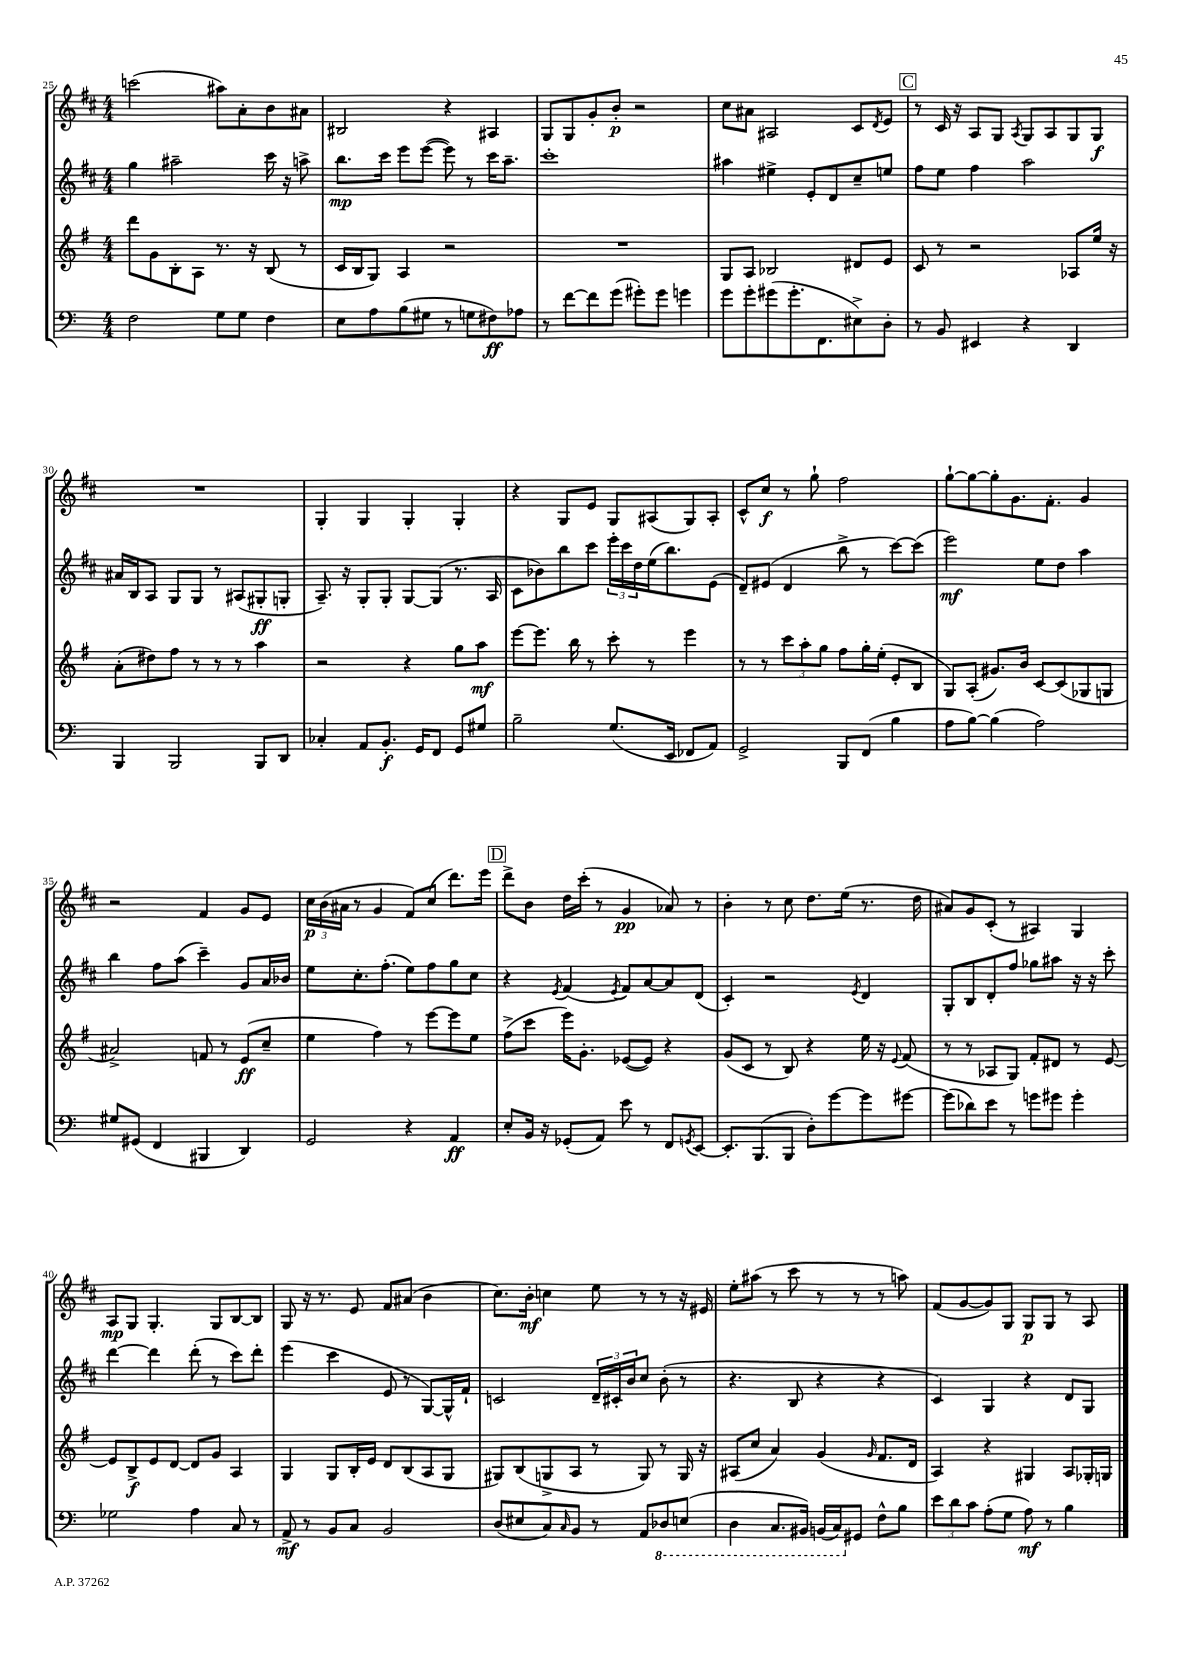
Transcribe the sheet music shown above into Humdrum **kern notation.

**kern	**dynam	**kern	**dynam	**kern	**dynam	**kern	**dynam
*part4	*part4	*part3	*part3	*part2	*part2	*part1	*part1
*staff4	*staff4	*staff3	*staff3	*staff2	*staff2	*staff1	*staff1
*clefF4	*	*clefG2	*	*clefG2	*	*clefG2	*
*k[]	*	*k[f#]	*	*k[f#c#]	*	*k[f#c#]	*
*M4/4	*	*M4/4	*	*M4/4	*	*M4/4	*
=25	=25	=25	=25	=25	=25	=25	=25
2F\	.	8ddd\L	.	4gg\	.	(2cccn\	.
.	.	8g\	.	.	.	.	.
.	.	8B'\	.	2aa#X~\	.	.	.
.	.	8A\J	.	.	.	.	.
8G\L	.	8.r	.	.	.	8aa#X\L)	.
8G\J	.	.	.	.	.	8a'\	.
.	.	16r	.	.	.	.	.
4F\	.	(8B/	.	16ccc#\	.	8b\	.
.	.	.	.	16r	.	.	.
.	.	8r	.	8aan^\	.	8a#X\J	.
=26	=26	=26	=26	=26	=26	=26	=26
8E\L	.	16c/LL	.	8.bb\L	mp	2B#X/	.
.	.	16B/J	.	.	.	.	.
8A\	.	8G/J)	.	.	.	.	.
.	.	.	.	16ccc#\Jk	.	.	.
(8B\	.	4A/	.	8eee\L	.	.	.
8G#X\J	.	.	.	([8eee\J	.	.	.
8r	.	2r	.	8eee\])	.	4r	.
8Gn\L	.	.	.	8r	.	.	.
8F#X\)	ff	.	.	16ccc#\KL	.	4A#X/	.
.	.	.	.	8.aa~\J	.	.	.
8A-X\J	.	.	.	.	.	.	.
=27	=27	=27	=27	=27	=27	=27	=27
8r	.	1r	.	1ccc#'	.	8G/L	.
[8f\L	.	.	.	.	.	8G/	.
8f\]	.	.	.	.	.	8g'/	.
(8g\J	.	.	.	.	.	8b'/J	p
8g#X'\L)	.	.	.	.	.	2r	.
8g#\J	.	.	.	.	.	.	.
4gn\	.	.	.	.	.	.	.
=28	=28	=28	=28	=28	=28	=28	=28
8g\L	.	8G/L	.	4aa#X\	.	8cc#\L	.
8g'\	.	8A/J	.	.	.	8a#X\J	.
(8g#X\	.	2B-X/	.	4ee#X^\	.	2A#X/	.
8.g#'\	.	.	.	.	.	.	.
.	.	.	.	8e'/L	.	.	.
8.FF\	.	.	.	.	.	.	.
.	.	.	.	8d/	.	.	.
8E#X^\)	.	8d#X/L	.	8cc#~/	.	8c#/L	.
.	.	.	.	.	.	8qd/	.
8D'\J	.	8e/J	.	8een/J	.	8e/J	.
!!LO:REH:place=s1:t=C
=29	=29	=29	=29	=29	=29	=29	=29
8r	.	8c/	.	8ff#\L	.	8r	.
8BB/	.	8r	.	8ee\J	.	16c#/	.
.	.	.	.	.	.	16r	.
4EE#X/	.	2r	.	4ff#\	.	8A/L	.
.	.	.	.	.	.	8G/J	.
.	.	.	.	.	.	8qA/	.
4r	.	.	.	2aa\	.	8G/L	.
.	.	.	.	.	.	8A/	.
4DD/	.	8A-X/L	.	.	.	8G/	.
.	.	16ee/Jk	.	.	.	8G/J	f
.	.	16r	.	.	.	.	.
!!LO:LB:g=z
=30	=30	=30	=30	=30	=30	=30	=30
4BBB/	.	(8a'\L	.	16a#X/LL	.	1r	.
.	.	.	.	16B/J	.	.	.
.	.	8dd#X\)	.	8A/J	.	.	.
2BBB/	.	8ff#\J	.	8G/L	.	.	.
.	.	8r	.	8G/J	.	.	.
.	.	8r	.	8r	.	.	.
.	.	8r	.	(8A#X/L	.	.	.
8BBB/L	.	4aa\	.	8G#X'/	ff	.	.
8DD/J	.	.	.	8Gn'/J	.	.	.
=31	=31	=31	=31	=31	=31	=31	=31
4C-X'/	.	2r	.	8.A~/)	.	4G'/	.
.	.	.	.	16r	.	.	.
8AA/L	.	.	.	8G'/L	.	4G/	.
8.BB'/J	f	.	.	8G'/J	.	.	.
.	.	4r	.	[8G/L	.	4G'/	.
16GG/KL	.	.	.	.	.	.	.
8FF/J	.	.	.	(8G/J]	.	.	.
8GG/L	.	8gg\L	.	8.r	.	4G'/	.
8G#X/J	.	8aa\J	mf	.	.	.	.
.	.	.	.	16A/	.	.	.
=32	=32	=32	=32	=32	=32	=32	=32
2B~\	.	[8eee\L	.	8c#\L	.	4r	.
.	.	8.eee\J]	.	8b-X\)	.	.	.
.	.	.	.	8bb\	.	8G/L	.
.	.	16bb\	.	.	.	.	.
.	.	8r	.	8ccc#\J	.	8e/J	.
(8.G/L	.	8ccc'\	.	24eee'\LL	.	8G/L	.
.	.	.	.	24ccc#\	.	.	.
.	.	.	.	24dd\	.	.	.
.	.	8r	.	(16ee\J	.	(8A#X/	.
16EE/Jk	.	.	.	8.bb\)	.	.	.
8FF-X/L	.	4eee\	.	.	.	8G/)	.
8AA/J)	.	.	.	(8e\J	.	8A#'/J	.
=33	=33	=33	=33	=33	=33	=33	=33
2GG^/	.	8r	.	8d~/L)	.	8c#^^/L	.
.	.	8r	.	(8e#X/J	.	8cc#/J	f
.	.	12ccc\L	.	4d/	.	8r	.
.	.	12aa'\	.	.	.	.	.
.	.	.	.	.	.	8gg`\	.
.	.	12gg\J	.	.	.	.	.
8BBB/L	.	8ff#\L	.	8bb^\	.	2ff#\	.
(8FF/J	.	16gg'\L	.	8r	.	.	.
.	.	(16ee'\JJ	.	.	.	.	.
4B\	.	8e'/L	.	[8ccc#\L)	.	.	.
.	.	8B/J	.	(8ccc#\J]	.	.	.
=34	=34	=34	=34	=34	=34	=34	=34
8A\L	.	8G/L)	.	2eee\)	mf	[8gg`\L	.
[8B\J)	.	(8A'/J	.	.	.	8gg\_	.
(4B\]	.	8.g#X/L)	.	.	.	8gg'\]	.
.	.	.	.	.	.	8.g\	.
.	.	16b/Jk	.	.	.	.	.
2A\)	.	[8c/L	.	8ee\L	.	.	.
.	.	.	.	.	.	8.f#'\J	.
.	.	(8c/]	.	8dd\J	.	.	.
.	.	8G-X/	.	4aa\	.	4g/	.
.	.	8Gn/J	.	.	.	.	.
!!LO:LB:g=z
=35	=35	=35	=35	=35	=35	=35	=35
8G#X/L	.	2a#X^/)	.	4bb\	.	2r	.
(8GG#X/J	.	.	.	.	.	.	.
4FF/	.	.	.	8ff#\L	.	.	.
.	.	.	.	(8aa\J	.	.	.
4BBB#X/	.	8fn/	.	4ccc#~\)	.	4f#/	.
.	.	8r	.	.	.	.	.
4DD/)	.	(8e/L	ff	8g/L	.	8g/L	.
.	.	8cc~/J	.	16a/L	.	8e/J	.
.	.	.	.	16b-X/JJ	.	.	.
=36	=36	=36	=36	=36	=36	=36	=36
2GG/	.	4ee\	.	8ee\L	.	24cc#\LL	p
.	.	.	.	.	.	(24b\	.
.	.	.	.	.	.	24a#X\JJ	.
.	.	.	.	8.cc#'\	.	8r	.
.	.	4ff#\)	.	.	.	4g/	.
.	.	.	.	(8.ff#'\J	.	.	.
4r	.	8r	.	8ee\L)	.	8f#/L)	.
.	.	[8eee\L	.	8ff#\	.	(8cc#/J	.
4AA/	ff	8eee\]	.	8gg\	.	8.ddd\L)	.
.	.	8ee\J	.	8cc#\J	.	.	.
.	.	.	.	.	.	16eee\Jk	.
!!LO:REH:place=s1:t=D
=37	=37	=37	=37	=37	=37	=37	=37
8E'/L	.	(8ff#^\L	.	4r	.	8ddd^\L	.
16BB/Jk	.	8ccc\J	.	.	.	8b\J	.
16r	.	.	.	.	.	.	.
.	.	.	.	8qe/	.	.	.
(8GG-X'/L	.	16eee\KL)	.	(4f#/	.	16dd\LL	.
.	.	8.g'\J	.	.	.	(16ccc#'\JJ	.
8AA/J)	.	.	.	.	.	8r	.
.	.	.	.	8qe/	.	.	.
8e\	.	([8e-X/L	.	8f#/L)	.	4g/	pp
8r	.	8e-/J])	.	[8a/	.	.	.
8FF/L	.	4r	.	8a/]	.	8a-X/)	.
8qGGn/	.	.	.	.	.	.	.
[8EE/J	.	.	.	(8d/J	.	8r	.
=38	=38	=38	=38	=38	=38	=38	=38
8.EE'/L]	.	(8g/L	.	4c#'/)	.	4b'\	.
.	.	8c/J	.	.	.	.	.
(8.BBB/	.	.	.	.	.	.	.
.	.	8r	.	2r	.	8r	.
8BBB/J	.	8B/)	.	.	.	8cc#\	.
8D'\L)	.	4r	.	.	.	8.dd\L	.
[8g\	.	.	.	.	.	.	.
.	.	.	.	.	.	(16ee\Jk	.
.	.	.	.	8qe/	.	.	.
8g\]	.	16ee\	.	4d/	.	8.r	.
.	.	16r	.	.	.	.	.
.	.	8qqe/	.	.	.	.	.
[8g#X\J	.	(8f#/	.	.	.	.	.
.	.	.	.	.	.	16dd\	.
=39	=39	=39	=39	=39	=39	=39	=39
(8g#\L]	.	8r	.	8G'/L	.	8a#X/L)	.
8d-X\)	.	8r	.	8B/	.	8g/	.
8e\J	.	8A-X/L	.	8d'/	.	(8c#'/J	.
8r	.	8G/J)	.	8ff#/J	.	8r	.
8gn\L	.	8f#'/L	.	8gg-X\L	.	4A#X/)	.
8g#X\J	.	8d#X/J	.	8aa#X\J	.	.	.
4g#'\	.	8r	.	16r	.	4G/	.
.	.	.	.	16r	.	.	.
.	.	[8e/	.	8ccc#'\	.	.	.
!!LO:LB:g=z
=40	=40	=40	=40	=40	=40	=40	=40
2G-X\	.	8e/L]	.	[4ddd\	.	8A/L	mp
.	.	8B^/	f	.	.	8G/J	.
.	.	8e/	.	4ddd\]	.	4.G'/	.
.	.	[8d/J	.	.	.	.	.
4A\	.	8d/L]	.	(8ddd'\	.	.	.
.	.	8g/J	.	8r	.	8G/L	.
8C/	.	4A/	.	8ccc#\L)	.	[8B/	.
8r	.	.	.	8ddd'\J	.	8B/J]	.
=41	=41	=41	=41	=41	=41	=41	=41
8AA^/	mf	4G/	.	(4eee\	.	8G/	.
8r	.	.	.	.	.	16r	.
.	.	.	.	.	.	8.r	.
8BB/L	.	8G/L	.	4ccc#\	.	.	.
8C/J	.	16B'/L	.	.	.	8e/	.
.	.	16e/JJ	.	.	.	.	.
2BB/	.	8d/L	.	8e/	.	8f#/L	.
.	.	(8B/	.	8r	.	(8a#X/J	.
.	.	8A/	.	[8G/L)	.	4b\	.
.	.	8G/J	.	16G^^/L]	.	.	.
.	.	.	.	16f#`/JJ	.	.	.
=42	=42	=42	=42	=42	=42	=42	=42
(8D/L	.	8G#X/L)	.	2cn/	.	8.cc#\L)	.
8E#X/	.	(8B/	.	.	.	.	.
.	.	.	.	.	.	16b'\Jk	mf
8C/)	.	8Gn^/	.	.	.	4ccn\	.
16qqC/	.	.	.	.	.	.	.
8BB/J	.	8A/J	.	.	.	.	.
8r	.	8r	.	24d~/LL	.	8ee\	.
.	.	.	.	24c#X'/	.	.	.
.	.	.	.	24b/J	.	.	.
8AA/L	.	8G/)	.	8cc#/J	.	8r	.
*8ba	*	*	*	*	*	*	*
8DD-X/	.	8r	.	(8b'\	.	8r	.
(8EEn/J	.	16G/	.	8r	.	16r	.
.	.	16r	.	.	.	16e#X/	.
=43	=43	=43	=43	=43	=43	=43	=43
4DD\	.	(8A#X/L	.	4.r	.	8ee'\L	.
.	.	8cc/J	.	.	.	(8aa#X\J	.
8.CC/L	.	4a/)	.	.	.	8r	.
.	.	.	.	8B/	.	8ccc#\	.
16BBB#X/Jk)	.	.	.	.	.	.	.
(16BBBn/LL	.	(4g/	.	4r	.	8r	.
16CC/J)	.	.	.	.	.	.	.
*X8ba	*	*	*	*	*	*	*
8GG#X/J	.	.	.	.	.	8r	.
.	.	16qqg/	.	.	.	.	.
8F^^\L	.	8.f#/L	.	4r	.	8r	.
8B\J	.	.	.	.	.	8aan\)	.
.	.	16d/Jk	.	.	.	.	.
=44	=44	=44	=44	=44	=44	=44	=44
12e\L	.	4A/)	.	4c#/)	.	(8f#/L	.
12d\	.	.	.	.	.	.	.
.	.	.	.	.	.	[8g/	.
12c\J	.	.	.	.	.	.	.
(8A'\L	.	4r	.	4G/	.	8g/])	.
8G\J	.	.	.	.	.	8G/J	.
8A\)	mf	4G#X/	.	4r	.	8G/L	p
8r	.	.	.	.	.	8G/J	.
4B\	.	8A/L	.	8d/L	.	8r	.
.	.	16G-X'/L	.	8G/J	.	8A/	.
.	.	16Gn/JJ	.	.	.	.	.
==	==	==	==	==	==	==	==
*-	*-	*-	*-	*-	*-	*-	*-
